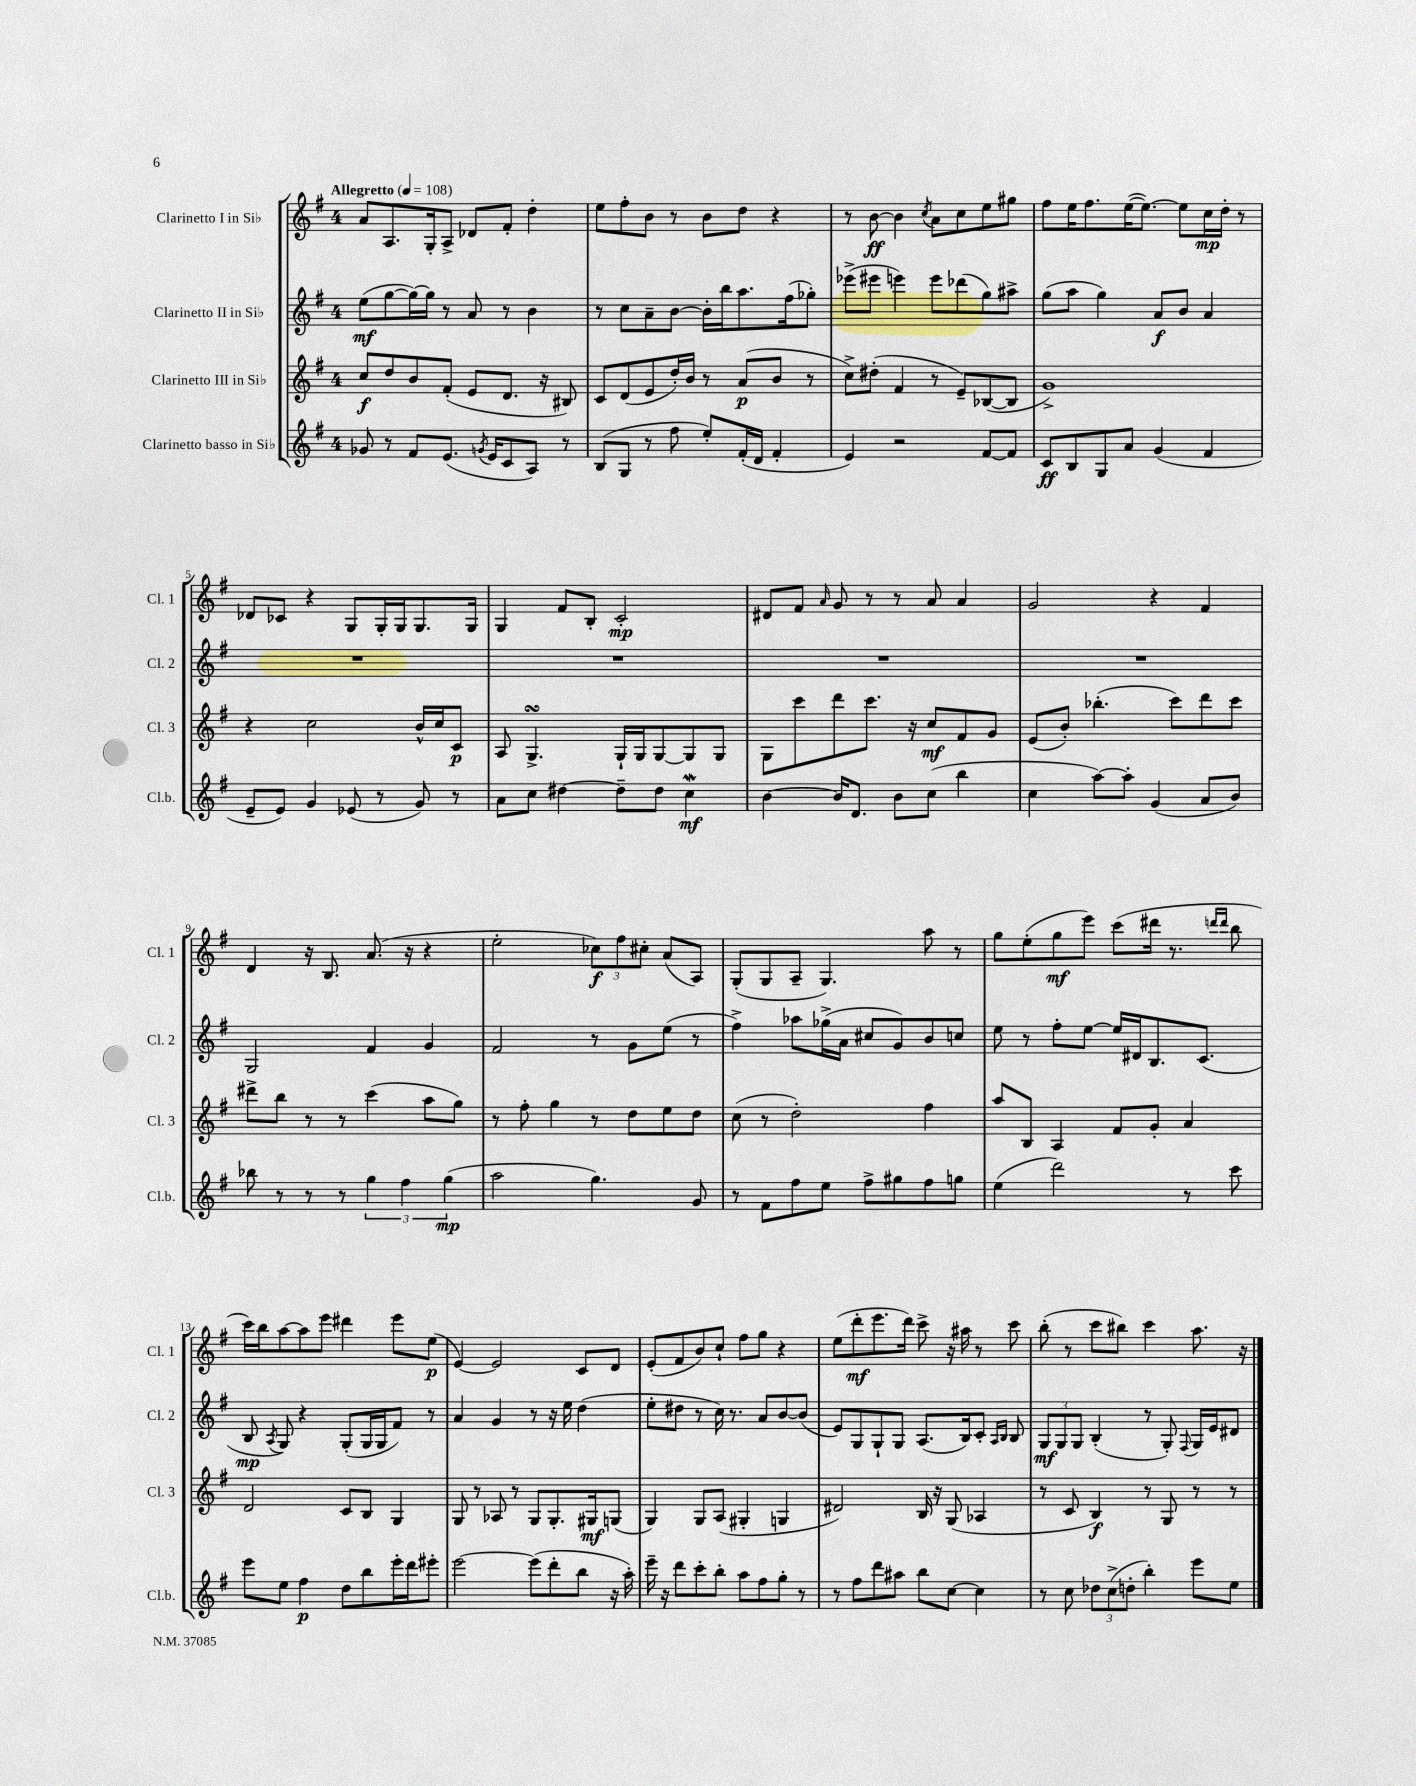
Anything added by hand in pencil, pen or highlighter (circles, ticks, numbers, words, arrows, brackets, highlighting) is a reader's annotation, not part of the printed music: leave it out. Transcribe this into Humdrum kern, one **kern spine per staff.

**kern	**dynam	**kern	**dynam	**kern	**dynam	**kern	**dynam
*part4	*part4	*part3	*part3	*part2	*part2	*part1	*part1
*staff4	*staff4	*staff3	*staff3	*staff2	*staff2	*staff1	*staff1
*I"Clarinetto basso in Si♭	*	*I"Clarinetto III in Si♭	*	*I"Clarinetto II in Si♭	*	*I"Clarinetto I in Si♭	*
*I'Cl.b.	*	*I'Cl. 3	*	*I'Cl. 2	*	*I'Cl. 1	*
*clefG2	*	*clefG2	*	*clefG2	*	*clefG2	*
*k[f#]	*	*k[f#]	*	*k[f#]	*	*k[f#]	*
*M4/4	*	*M4/4	*	*M4/4	*	*M4/4	*
*MM108	*	*MM108	*	*MM108	*	*MM108	*
=1	=1	=1	=1	=1	=1	=1	=1
!	!	!	!	!	!	!LO:TX:a:B:t=Allegretto	!
8g-X/	.	8cc/L	f	(8ee\L	mf	8a/L	.
8r	.	8dd/	.	[8gg\	.	8.A/	.
8f#/L	.	8b/	.	16gg\L_)	.	.	.
.	.	.	.	16gg\JJ]	.	16G'/k	.
(8.e/J	.	(8f#'/J	.	8r	.	8A^/J	.
.	.	8e/L	.	8a/	.	8d-X/L	.
8qgn/	.	.	.	.	.	.	.
16e/KL	.	.	.	.	.	.	.
8c/	.	8.d/J	.	8r	.	8f#'/J	.
8A/J)	.	.	.	4b\	.	4dd'\	.
.	.	16r	.	.	.	.	.
8r	.	8B#X/)	.	.	.	.	.
=2	=2	=2	=2	=2	=2	=2	=2
(8B/L	.	8c/L	.	8r	.	8ee\L	.
8G/J	.	(8d/	.	8cc\L	.	8ff#'\	.
8r	.	8e/	.	8a~\	.	8b\J	.
8ff#\	.	16dd'/L)	.	[8b\J	.	8r	.
.	.	16b/JJ	.	.	.	.	.
8ee'/L)	.	8r	.	16b'\LL]	.	8b\L	.
.	.	.	.	16bb\J	.	.	.
(16f#'/L	.	(8a/L	p	8.aa\	.	8dd\J	.
16d/JJ	.	.	.	.	.	.	.
4f#'/	.	8b/J	.	.	.	4r	.
.	.	.	.	(16ff#\k	.	.	.
.	.	8r	.	8gg-X'\J)	.	.	.
=3	=3	=3	=3	=3	=3	=3	=3
4e/)	.	8cc^\L)	.	(8eee-X^\L	.	8r	.
.	.	(8dd#X'\J	.	8eee#X\J	.	[8b\	ff
2r	.	4f#/	.	4eeen\)	.	4b\]	.
.	.	.	.	.	.	8qcc/	.
.	.	8r	.	8eee\L	.	8a\L	.
.	.	8e~/L)	.	(8ddd-X\	.	8cc\	.
[8f#/L	.	([8B-X/	.	8gg\)	.	8ee\	.
8f#/J]	.	8B-/J]	.	8aa#X^\J	.	8gg#X\J	.
=4	=4	=4	=4	=4	=4	=4	=4
8c/L	ff	1g^)	.	(8gg\L	.	8ff#\L	.
8B/	.	.	.	8aa\J	.	16ee\K	.
.	.	.	.	.	.	8.ff#\	.
8G/	.	.	.	4gg\)	.	.	.
8a/J	.	.	.	.	.	([16ee\K	.
.	.	.	.	.	.	8.ee\J_)	.
(4g/	.	.	.	8a/L	f	.	.
.	.	.	.	8b/J	.	8ee\L]	.
4f#/	.	.	.	4a/	.	16cc\L	mp
.	.	.	.	.	.	16dd'\JJ	.
.	.	.	.	.	.	8r	.
!!LO:LB:g=z
=5	=5	=5	=5	=5	=5	=5	=5
8e~/L	.	4r	.	1r	.	8d-X/L	.
8e/J)	.	.	.	.	.	8c-X/J	.
4g/	.	2cc\	.	.	.	4r	.
(8e-X/	.	.	.	.	.	8G/L	.
8r	.	.	.	.	.	16G'/L	.
.	.	.	.	.	.	16G/J	.
8g/)	.	16b^^/LL	.	.	.	8.G/	.
.	.	16cc/J	.	.	.	.	.
8r	.	8c/J	p	.	.	.	.
.	.	.	.	.	.	16G/Jk	.
=6	=6	=6	=6	=6	=6	=6	=6
8a\L	.	8A/	.	1r	.	4G/	.
8cc\J	.	4.GsSSs^/	.	.	.	.	.
[4dd#X\	.	.	.	.	.	8f#/L	.
.	.	.	.	.	.	8B'/J	.
8dd#~\L]	.	16G`/LL	.	.	.	2c'/	mp
.	.	16G/J	.	.	.	.	.
8dd#\J	.	[8G/	.	.	.	.	.
4ccw\	mf	8G/]	.	.	.	.	.
.	.	8G/J	.	.	.	.	.
=7	=7	=7	=7	=7	=7	=7	=7
[4b\	.	8G\L	.	1r	.	8d#X/L	.
.	.	8ccc\	.	.	.	8f#/J	.
.	.	.	.	.	.	16qqa/	.
16b/KL]	.	8ddd\	.	.	.	8g/	.
8.d/J	.	.	.	.	.	.	.
.	.	8.ccc\J	.	.	.	8r	.
8b\L	.	.	.	.	.	8r	.
.	.	16r	.	.	.	.	.
(8cc\J	.	8cc/L	mf	.	.	8a/	.
4bb\	.	8f#/	.	.	.	4a/	.
.	.	8g/J	.	.	.	.	.
=8	=8	=8	=8	=8	=8	=8	=8
4cc\	.	(8e/L	.	1r	.	2g/	.
.	.	8b'/J)	.	.	.	.	.
[8aa\L)	.	(4.bb-X'\	.	.	.	.	.
8aa'\J]	.	.	.	.	.	.	.
(4g/	.	.	.	.	.	4r	.
.	.	8ccc\L)	.	.	.	.	.
8a/L	.	8ddd\	.	.	.	4f#/	.
8b/J)	.	8ccc\J	.	.	.	.	.
!!LO:LB:g=z
=9	=9	=9	=9	=9	=9	=9	=9
8bb-X\	.	8ddd#X^\L	.	2G/	.	4d/	.
8r	.	8bb\J	.	.	.	.	.
8r	.	8r	.	.	.	16r	.
.	.	.	.	.	.	8.B/	.
8r	.	8r	.	.	.	.	.
6gg\	.	(4ccc\	.	4f#/	.	(8.a/	.
6ff#\	.	.	.	.	.	.	.
.	.	.	.	.	.	16r	.
.	.	8aa\L	.	4g/	.	4r	.
(6gg\	mp	.	.	.	.	.	.
.	.	8gg\J)	.	.	.	.	.
=10	=10	=10	=10	=10	=10	=10	=10
2aa\	.	8r	.	2f#/	.	2ee'\	.
.	.	8ff#'\	.	.	.	.	.
.	.	4gg\	.	.	.	.	.
4.gg\)	.	8r	.	8r	.	12cc-X\L)	f
.	.	.	.	.	.	12ff#\	.
.	.	8dd\L	.	8g\L	.	.	.
.	.	.	.	.	.	12cc#X'\J	.
.	.	8ee\	.	(8ee\J	.	(8a/L	.
8g/	.	8dd\J	.	8r	.	8A/J)	.
=11	=11	=11	=11	=11	=11	=11	=11
8r	.	(8cc\	.	4ff#^\)	.	(8G'/L	.
8f#\L	.	8r	.	.	.	8G/	.
8ff#\	.	2dd'\)	.	8aa-X\L	.	8A~/J	.
8ee\J	.	.	.	(16gg-X^\L	.	4.G/)	.
.	.	.	.	16a\JJ	.	.	.
8ff#^\L	.	.	.	8cc#X/L	.	.	.
8gg#X\	.	.	.	8g/)	.	.	.
8ff#\	.	4ff#\	.	8b/	.	8aa\	.
8ggn\J	.	.	.	8ccn/J	.	8r	.
=12	=12	=12	=12	=12	=12	=12	=12
(4ee\	.	8aa/L	.	8ee\	.	8gg\L	.
.	.	8B/J	.	8r	.	(8ee'\	.
2ddd\)	.	4A/	.	8ff#'\L	.	8gg\	mf
.	.	.	.	[8ee\J	.	8eee\J)	.
.	.	8f#/L	.	16ee/LL]	.	(8ccc\L	.
.	.	.	.	16d#X/J	.	.	.
.	.	8g'/J	.	8.B/	.	16ddd#X\Jk	.
.	.	.	.	.	.	8.r	.
8r	.	4a/	.	.	.	.	.
.	.	.	.	(8.c/J	.	.	.
.	.	.	.	.	.	16qqdddn/LL	.
.	.	.	.	.	.	16qqddd/JJ	.
8ccc\	.	.	.	.	.	8bb\	.
!!LO:LB:g=z
=13	=13	=13	=13	=13	=13	=13	=13
8eee\L	.	2d/	.	8B/	mp	16ccc\LL)	.
.	.	.	.	.	.	16bb\J	.
.	.	.	.	8qA/	.	.	.
8ee\J	.	.	.	8G/)	.	[8aa\	.
4ff#\	p	.	.	4r	.	8aa\]	.
.	.	.	.	.	.	8eee\J	.
8dd\L	.	8c/L	.	(8G'/L	.	4ddd#X\	.
8bb\	.	8B/J	.	16G/L	.	.	.
.	.	.	.	16G/J	.	.	.
16eee'\L	.	4G/	.	8f#/J)	.	8eee\L	.
16ddd\J	.	.	.	.	.	.	.
8eee#X'\J	.	.	.	8r	.	(8ee\J	p
=14	=14	=14	=14	=14	=14	=14	=14
[2eee\	.	8G/	.	4a/	.	[4e/)	.
.	.	8r	.	.	.	.	.
.	.	8A-X/	.	4g/	.	2e/]	.
.	.	8r	.	.	.	.	.
(8eee\L]	.	8G/L	.	8r	.	.	.
8ddd'\	.	8.G'/	.	16r	.	.	.
.	.	.	.	16ee\	.	.	.
8bb\J	.	.	.	(4dd\	.	8c/L	.
.	.	16G#X/k	mf	.	.	.	.
16r	.	(8Gn/J	.	.	.	8d/J	.
16aa'\)	.	.	.	.	.	.	.
=15	=15	=15	=15	=15	=15	=15	=15
16eee~\	.	4G/)	.	8ee'\L	.	(8e'/L	.
16r	.	.	.	.	.	.	.
8ddd\L	.	.	.	8dd#X\J	.	8f#/	.
8ccc'\	.	8G/L	.	8r	.	8b/)	.
8bb'\J	.	(8A/J	.	16cc\)	.	8cc`/J	.
.	.	.	.	8.r	.	.	.
8aa\L	.	4G#X'/	.	.	.	8ff#\L	.
8ff#\	.	.	.	8a/L	.	8gg\J	.
8gg'\J	.	4Gn/	.	[8b/	.	4r	.
8r	.	.	.	(8b/J]	.	.	.
=16	=16	=16	=16	=16	=16	=16	=16
8r	.	2d#X/)	.	8e/L)	.	(8ee\L	.
8ff#\L	.	.	.	8G/	.	8ddd'\	mf
8ddd\	.	.	.	8G`/	.	8.eee\	.
8aa#X\J	.	.	.	8G/J	.	.	.
.	.	.	.	.	.	16ddd\Jk)	.
8bb\L	.	16B/	.	(8.A/L	.	8ccc^\	.
.	.	16r	.	.	.	.	.
[8cc\J	.	(8G/	.	.	.	16r	.
.	.	.	.	16B/k)	.	16aa#X\	.
4cc\]	.	4A-X/	.	8c'/J	.	8r	.
.	.	.	.	16qqA/LL	.	.	.
.	.	.	.	16qqB/JJ	.	.	.
.	.	.	.	8B/	.	8ccc\	.
=17	=17	=17	=17	=17	=17	=17	=17
8r	.	8r	.	12G/L	mf	(8bb'\	.
.	.	.	.	12G/	.	.	.
8cc\	.	8c/	.	.	.	8r	.
.	.	.	.	12G/J	.	.	.
12dd-X\L	.	4B/)	f	(4B'/	.	8ccc\L	.
(12cc^\	.	.	.	.	.	.	.
.	.	.	.	.	.	8bb#X\J)	.
12ddn'\J	.	.	.	.	.	.	.
4bb'\)	.	8r	.	8r	.	4ccc\	.
.	.	8G/	.	8G'/)	.	.	.
.	.	.	.	8qqF#/	.	.	.
8eee\L	.	8r	.	16G/LL	.	8.aa\	.
.	.	.	.	16e/J	.	.	.
8ee\J	.	8r	.	8d#X/J	.	.	.
.	.	.	.	.	.	16r	.
==	==	==	==	==	==	==	==
*-	*-	*-	*-	*-	*-	*-	*-
